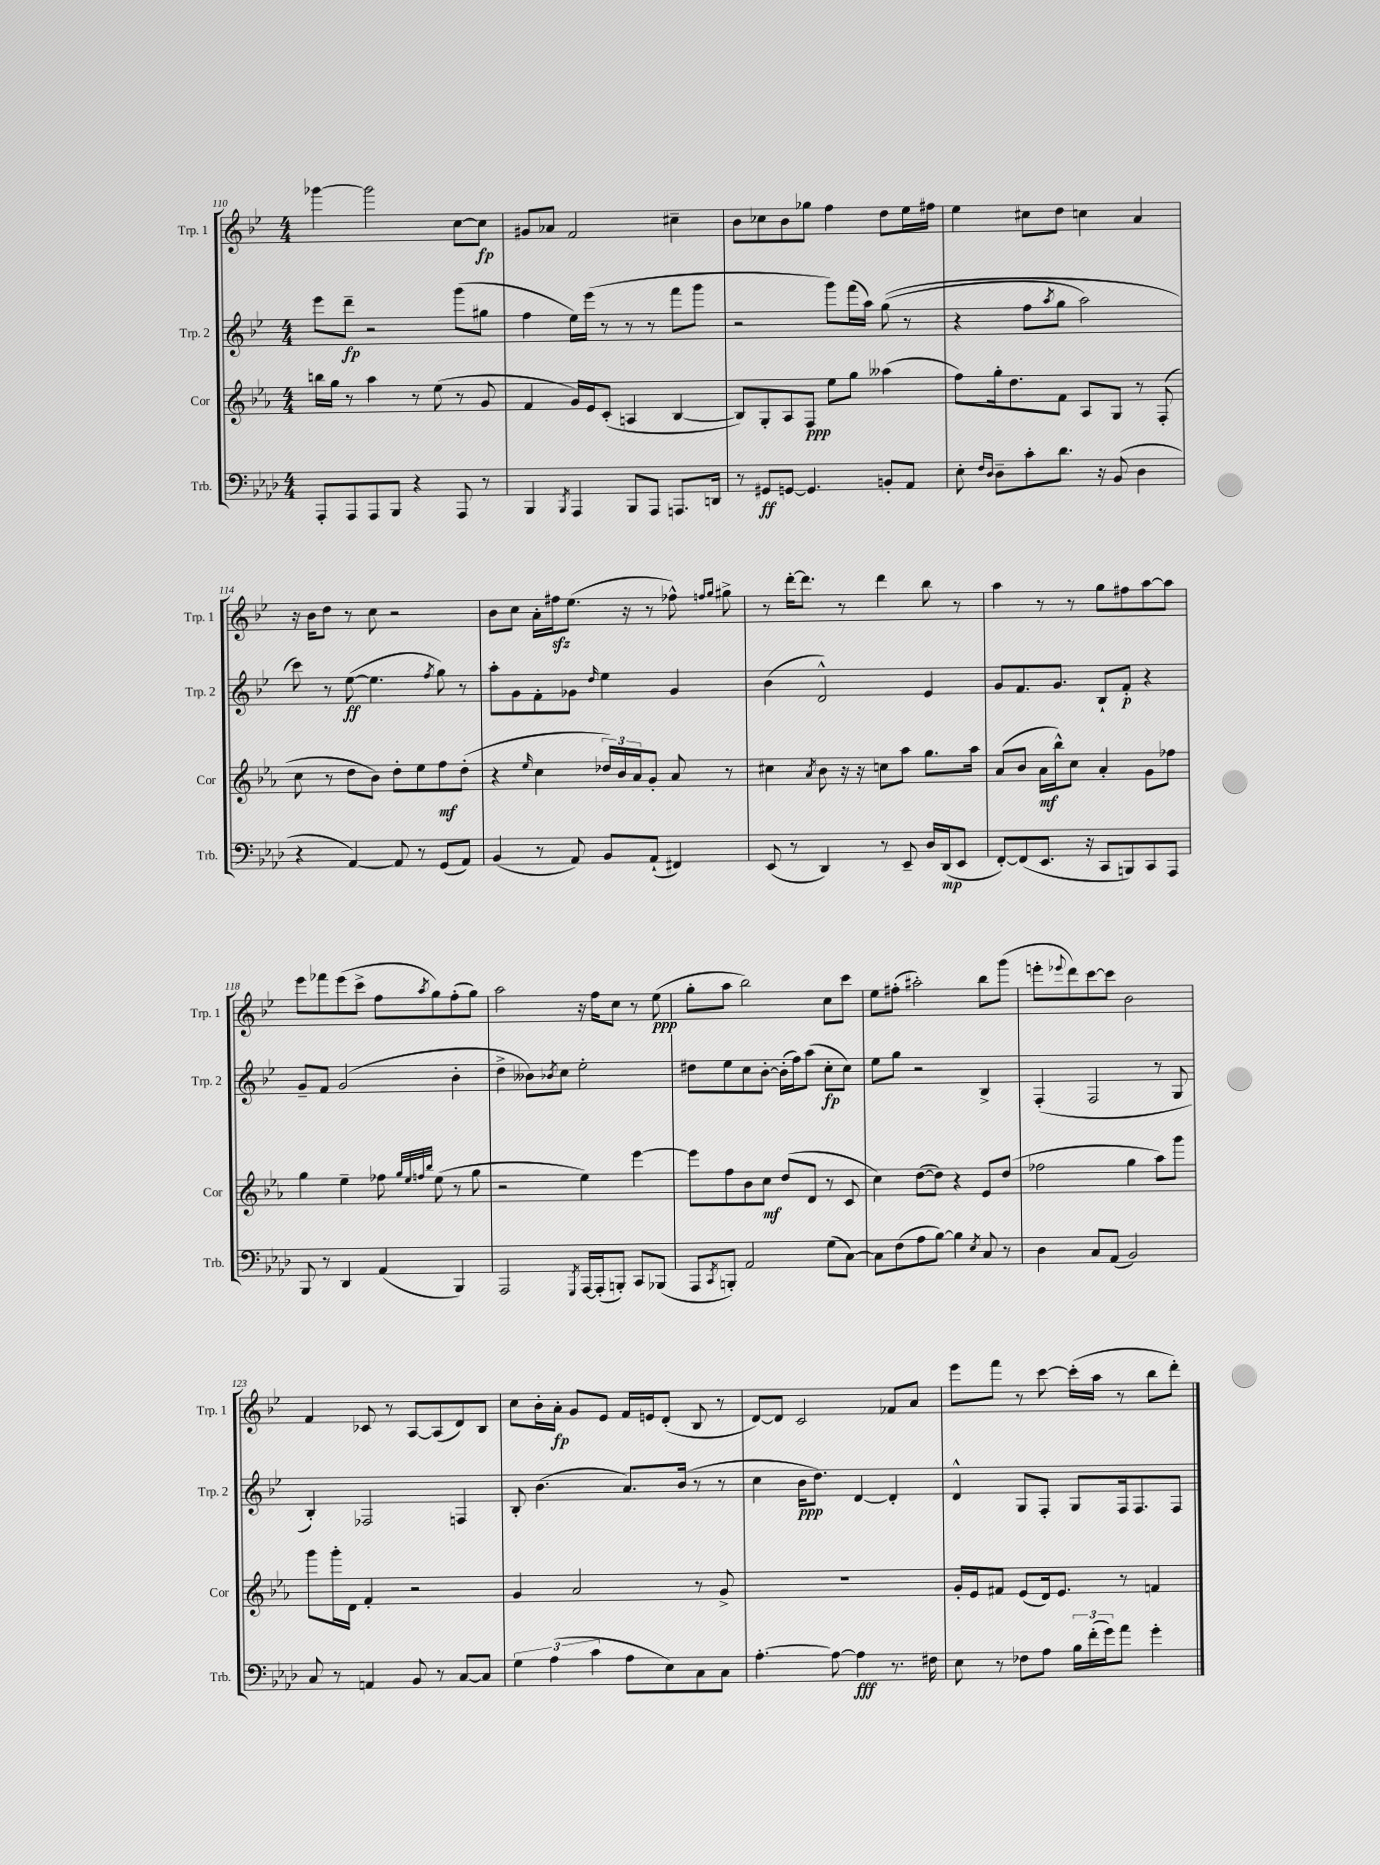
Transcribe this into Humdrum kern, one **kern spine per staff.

**kern	**kern	**kern	**kern
*staff4	*staff3	*staff2	*staff1
*clefF4	*clefG2	*clefG2	*clefG2
*k[b-e-a-d-]	*k[b-e-a-]	*k[b-e-]	*k[b-e-]
*M4/4	*M4/4	*M4/4	*M4/4
8AAA-'	16bb	8eee-	[4ggg-
.	16gg	.	.
8AAA-	8r	8ddd~	.
8AAA-	4aa-	2r	2ggg-]
8BBB-	.	.	.
4r	8r	.	.
.	(8ee-	.	.
8AAA-	8r	(8ggg	[8cc
8r	8g	8gg#	8cc]
=	=	=	=
4BBB-	4f	4ff	8g#
.	.	.	8a-
8qBBB-	.	.	.
4AAA-	16g)	16ee-)	2f
.	16e-	(16eee-	.
.	(8c'	8r	.
8BBB-	4A	8r	.
8AAA-	.	8r	.
8.AAA	[4B-	8fff	4cc#~
.	.	8ggg	.
16DD	.	.	.
=	=	=	=
8r	8B-])	2r	8b-
8GG#	8G'	.	8cc-
[8GG	8A-	.	8b-
4.GG]	8F	.	8gg-
.	8ee-	8ggg)	4ff
.	8gg	(16fff	.
.	.	16aa)	.
8BB'	(4aa--	&((8gg	8dd
8AA-	.	8r	16ee-
.	.	.	16ff#
=	=	=	=
8E-'	8ff)	4r	4ee-
16qqF	.	.	.
16qqD-	.	.	.
8D-~	16gg'	.	.
.	8.dd	.	.
8c'	.	8ff	8cc#
.	.	8qaa	.
8.d-	8f	8gg	8dd
.	8A-	2aa)	4cc
16r	.	.	.
(8BB-	8G	.	.
4D-	8r	.	4a
.	(8F'	.	.
=	=	=	=
4r	8cc	8ccc&)	16r
.	.	.	16b-
.	8r	8r	8dd
[4AA-)	8dd	([8ee-	8r
.	8b-)	4.ee-]	8cc
8AA-]	8dd'	.	2r
8r	8ee-	.	.
.	.	8qff	.
(8GG	8ff	8gg)	.
8AA-)	(8dd'	8r	.
=	=	=	=
(4BB-	4r	8aa'	8b-
.	.	8g	8cc
.	16qqee-	.	.
8r	4cc	8f'	16a'
.	.	.	16ff#
8AA-)	.	8g-	(8.ee-
.	.	16qqdd	.
8BB-	24dd-)	4ee-	.
.	24b-	.	.
.	.	.	16r
.	24a-	.	.
(8AA-`	8g'	.	8r
4FF#)	8a-	4g-	8ff-^^)
.	.	.	16qqff
.	.	.	16qqgg
.	8r	.	8gg#^
=	=	=	=
(8EE-	4cc#	(4b-	8r
8r	.	.	[16ddd'
.	.	.	8.ddd]
.	8qa-	.	.
4DD-)	8b-	2d^^)	.
.	16r	.	8r
.	16r	.	.
8r	8cc	.	4ddd
8EE-~	8aa-	.	.
16D-	8.gg	4e-	8bb-
(16DD-	.	.	.
8EE-	.	.	8r
.	16aa-	.	.
=	=	=	=
[8FF')	(8a-	8g	4aa
(8FF]	8b-	8.f	.
8.EE-	16a-	.	8r
.	16bb-^^)	8.g	.
.	8cc	.	8r
16r	.	.	.
8CC	4a-'	8B-`	8gg
8BBB)	.	8f'	8ff#
8CC	8g	4r	[8aa
8AAA-	8ff-	.	8aa]
=	=	=	=
8BBB-	4gg	8g~	8eee-
8r	.	8f	8fff-
4DD-	4ee-~	(2g	(8eee-
.	.	.	8ccc^
(4AA-	8ff-	.	8ff
.	32qqgg	.	.
.	32qqee-	.	.
.	32qqff	.	.
.	32qqbb-	.	8qaa
.	(8ee-	.	8gg)
4BBB-)	8r	4b-'	(8ff'
.	8gg	.	8gg)
=	=	=	=
2AAA-	2r	4dd^	2aa
.	.	8b--)	.
.	.	8qb-	.
.	.	8cc	.
8qGGG	.	.	.
[16AAA-	4ee-)	2ee-'	16r
(16AAA-']	.	.	16ff
8BBB')	.	.	8cc
8CC	[4eee-	.	8r
(8BBB-	.	.	(8ee-
=	=	=	=
8AAA-	8eee-]	8dd#	8gg'
8qCC	.	.	.
8BBB')	8ff	8ee-	8aa
2AA-	8b-	8cc	2bb-)
.	8cc	[8b-'	.
.	(8dd	(16b-']	.
.	.	16ff)	.
.	8d	(8aa	.
(8G	8r	8cc'	8cc
[8C)	8c	8cc)	8ccc
=	=	=	=
8C]	4cc)	8ee-	8ee-
(8F	.	8gg	(8ff#'
8A-	([8dd	2r	2aa#')
[8B-)	8dd])	.	.
4B-]	4r	.	.
8qE-	.	.	.
8C	8e-	4B-^	8bb-
8r	(8dd	.	(8ggg
=	=	=	=
4D-	2ff-	(4F'	8eee'
.	.	.	8qqeee-
.	.	.	8ddd)
8C	.	2F	[8ccc
(8AA-	.	.	8ccc]
2BB-)	4gg	.	2b-
.	8aa-)	8r	.
.	8ggg	8G	.
=	=	=	=
8C	8ggg	4B-')	4f
8r	16ggg'	.	.
.	16d	.	.
4AA	4f'	2F-	8c-
.	.	.	8r
8BB-	2r	.	[8A
8r	.	.	(8A]
[8C	.	4F	8d)
8C]	.	.	8B-
=	=	=	=
6G	4g	8B-'	8cc
.	.	(4.b-	16b-'
(6A-	.	.	.
.	.	.	16a'
.	2a-	.	8g
6c	.	.	.
.	.	.	8e-
8A-	.	8.a)	16f
.	.	.	16e
8E-)	.	.	(8d'
.	.	(16b-	.
8C	8r	8r	8B-
8C	8g^	8r	8r
=	=	=	=
[4.A-'	1r	4cc	[8d)
.	.	.	8d]
.	.	16b-	2c
.	.	8.dd)	.
8A-_	.	.	.
4A-]	.	[4d	.
8.r	.	4d']	8f-
.	.	.	8a
16F#	.	.	.
=	=	=	=
8E-	16g'	4d^^	8eee-
.	16e-	.	.
8r	8f#	.	8fff
8F-	(8e-	8G	8r
8A-	16d)	8F'	[8ccc
.	8.e-	.	.
24B-	.	8G	(16ccc']
(24f'	.	.	.
.	.	.	16aa
24g)	.	.	.
8a-	8r	16F	8r
.	.	8.F	.
4g'	4f	.	8bb-
.	.	8F	8ddd')
==	==	==	==
*-	*-	*-	*-
